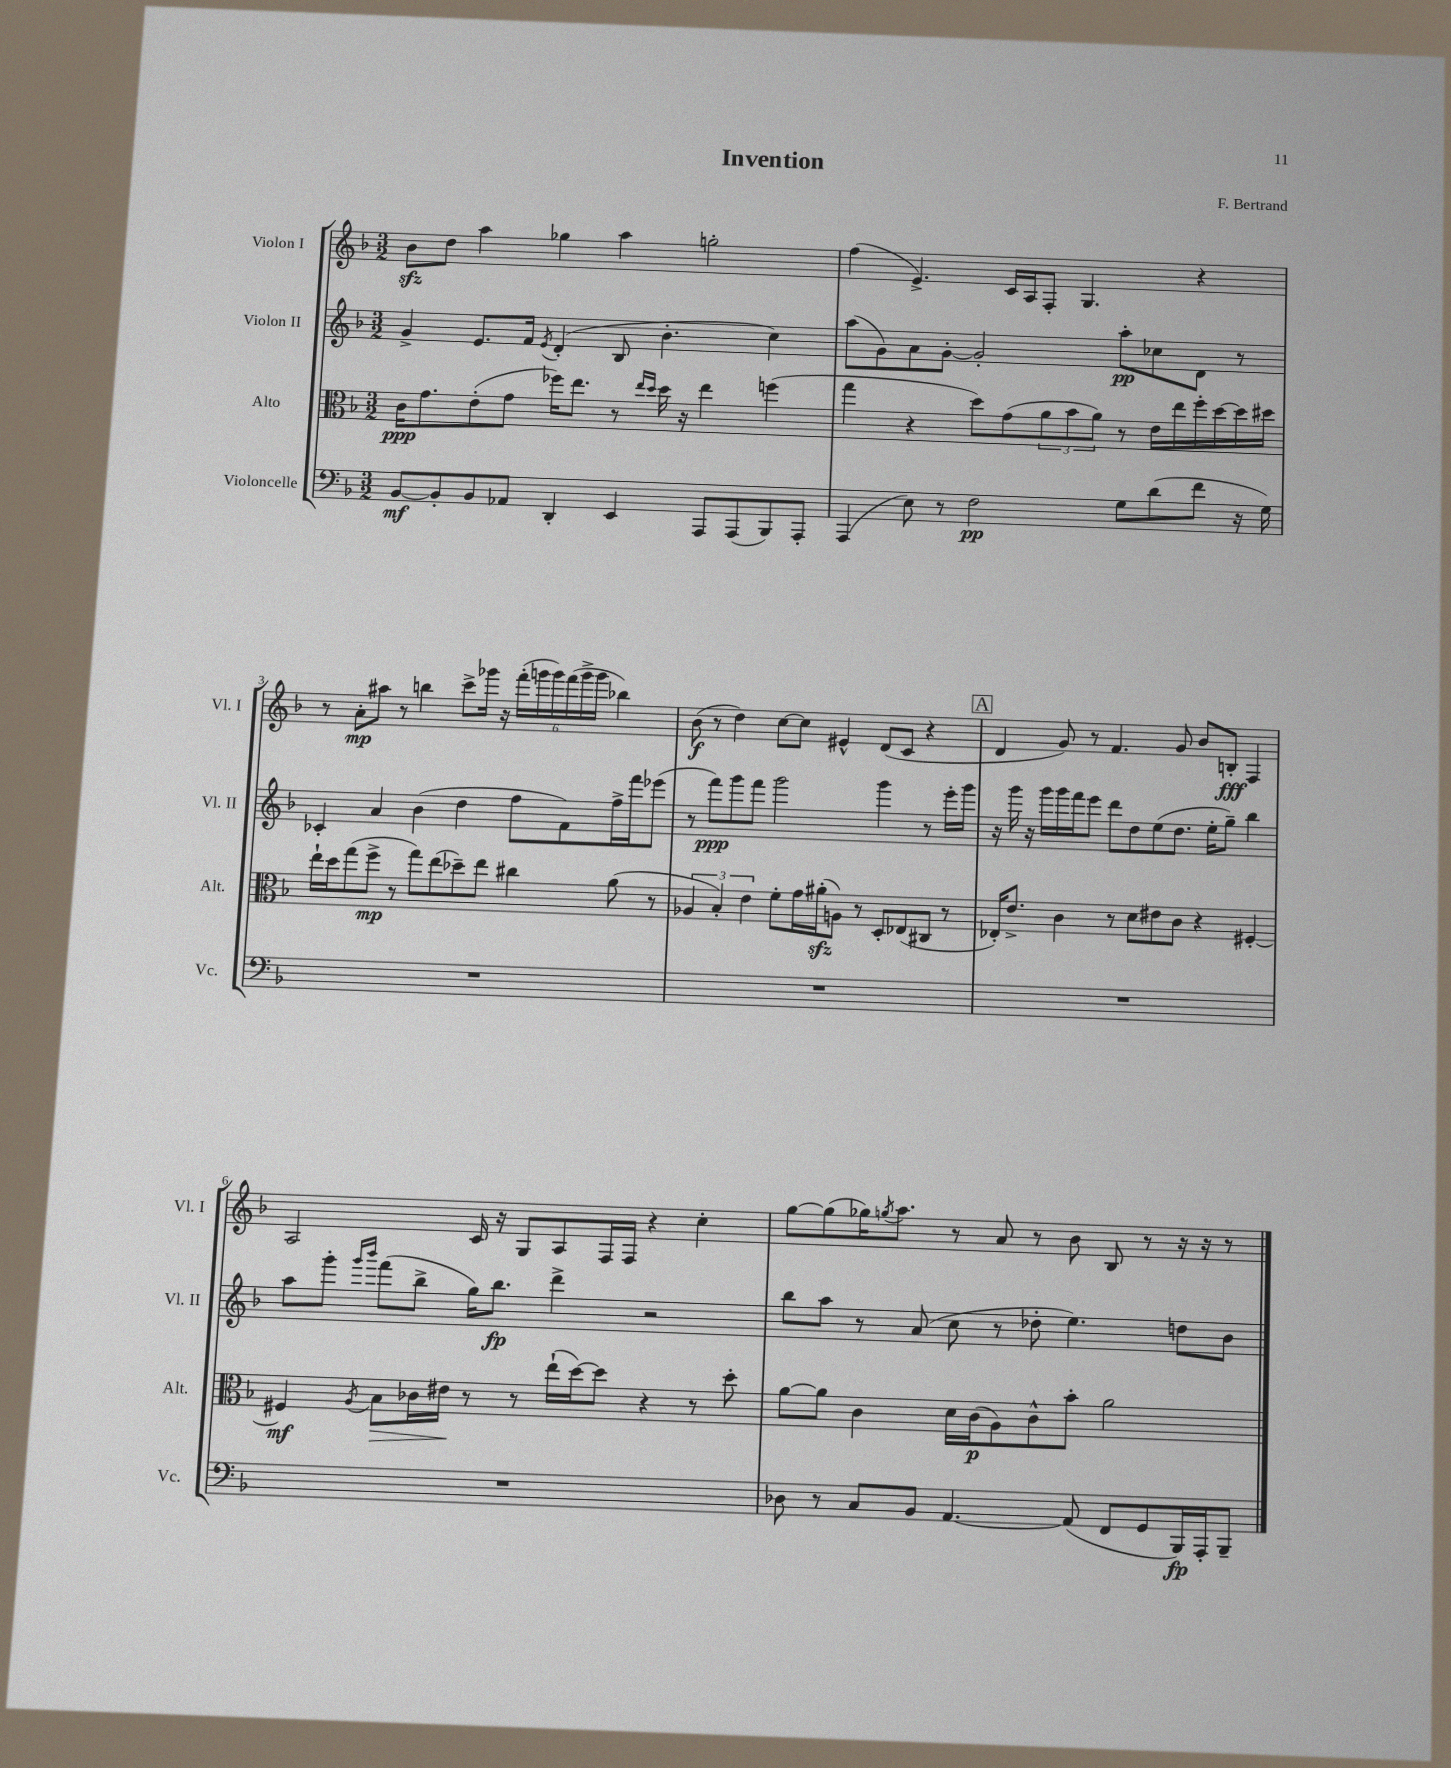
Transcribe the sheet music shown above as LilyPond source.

\header { title = "Invention" composer = "F. Bertrand" }
<<
\new StaffGroup <<
\new Staff = "s0" \with { instrumentName = "Violon I" shortInstrumentName = "Vl. I" } {
    \clef treble \key f \major \numericTimeSignature \time 3/2
    bes'8\sfz d''8 a''4 ges''4 a''4 g''2-. |
    f''4( e'4.->) c'16 a16 f8-. g4. r4 |
    r8 a'8-.\mp ais''8 r8 b''4 c'''8-> ges'''16 r16 \tuplet 6/4 { f'''16-.( g'''16 g'''16) f'''16( g'''16-> g'''16 } bes''4) |
    bes'8\f( r8 d''4) c''8~ c''8 eis'4-^ d'8( c'8 r4 |
    \mark \markup { \box "A" } d'4 g'8) r8 f'4. g'8 bes'8 b8-.\fff f4 |
    a2 c'16 r16 g8 a8 f16 f16 r4 c''4-. |
    g''8~ g''8( ges''16) \acciaccatura { g''8 } a''8. r8 a'8 r8 bes'8 bes8 r8 r16 r16 r8 \bar "|." |
}
\new Staff = "s1" \with { instrumentName = "Violon II" shortInstrumentName = "Vl. II" } {
    \clef treble \key f \major \numericTimeSignature \time 3/2
    g'4-> e'8. f'16 \acciaccatura { e'8 } d'4-.( bes8 bes'4.-. c''4) |
    a''8( g'8) a'8 g'8~-. g'2-. a''8-.\pp ces''8 d'8 r8 |
    ces'4-. a'4 bes'4( d''4 f''8 f'8) f''16-> f'''16 ees'''8( |
    r8 f'''8\ppp) g'''8 f'''8 g'''2 g'''4 r8 e'''16-. g'''16 |
    \mark \markup { \box "A" } r16 g'''16 r16 g'''16 g'''16 f'''16 e'''8 d'''8 d''8 e''8( d''8. e''16-. g''8--) bes''4 |
    a''8 g'''8-. \grace { g'''16 bes'''16 } f'''8( bes''8-> g''16) bes''8.\fp d'''4-> r2 |
    bes''8 a''8 r8 a'8( c''8 r8 des''8-. e''4.) d''8 bes'8 \bar "|." |
}
\new Staff = "s2" \with { instrumentName = "Alto" shortInstrumentName = "Alt." } {
    \clef alto \key f \major \numericTimeSignature \time 3/2
    c'16\ppp g'8. e'8-.( g'8 fes''16) e''8. r8 \grace { e''16 d''16 } d''16 r16 e''4 f''4( |
    g''4 r4 d''8) g'8( \tuplet 3/2 { a'8 bes'8 a'8) } r8 e'16 e''16 f''16-. d''16~ d''16 dis''16 |
    e''16-! d''16 g''8( f''8->\mp r8 g''8) e''8( des''8--) e''8 cis''4 a'8( r8 |
    \tuplet 3/2 { aes4 bes4-.) e'4 } f'8-. g'16 ais'16-.\sfz( a8) r8 d8-. ees8( cis8 r8 |
    \mark \markup { \box "A" } ees16-.) e'8.-> c'4 r8 d'8 eis'8 c'8 r4 fis4~-. |
    fis4\mf \acciaccatura { a8 } bes8\> ces'16 eis'16\! r8 r8 e''16-!( d''16~) d''8 r4 r8 d''8-. |
    a'8~ a'8 c'4 d'16 c'16\p( a8) c'8-^ bes'8-. a'2 \bar "|." |
}
\new Staff = "s3" \with { instrumentName = "Violoncelle" shortInstrumentName = "Vc." } {
    \clef bass \key f \major \numericTimeSignature \time 3/2
    bes,8~\mf bes,8-. bes,8 aes,8 d,4-. e,4 a,,8 a,,8( bes,,8) a,,8-. |
    a,,4( e8) r8 f2\pp g8 d'8( f'8 r16 g16) |
    R1. |
    R1. |
    \mark \markup { \box "A" } R1. |
    R1. |
    des8 r8 c8 bes,8 a,4.~ a,8( f,8 g,8 bes,,16\fp) a,,16-. bes,,8-- \bar "|." |
}
>>
>>
